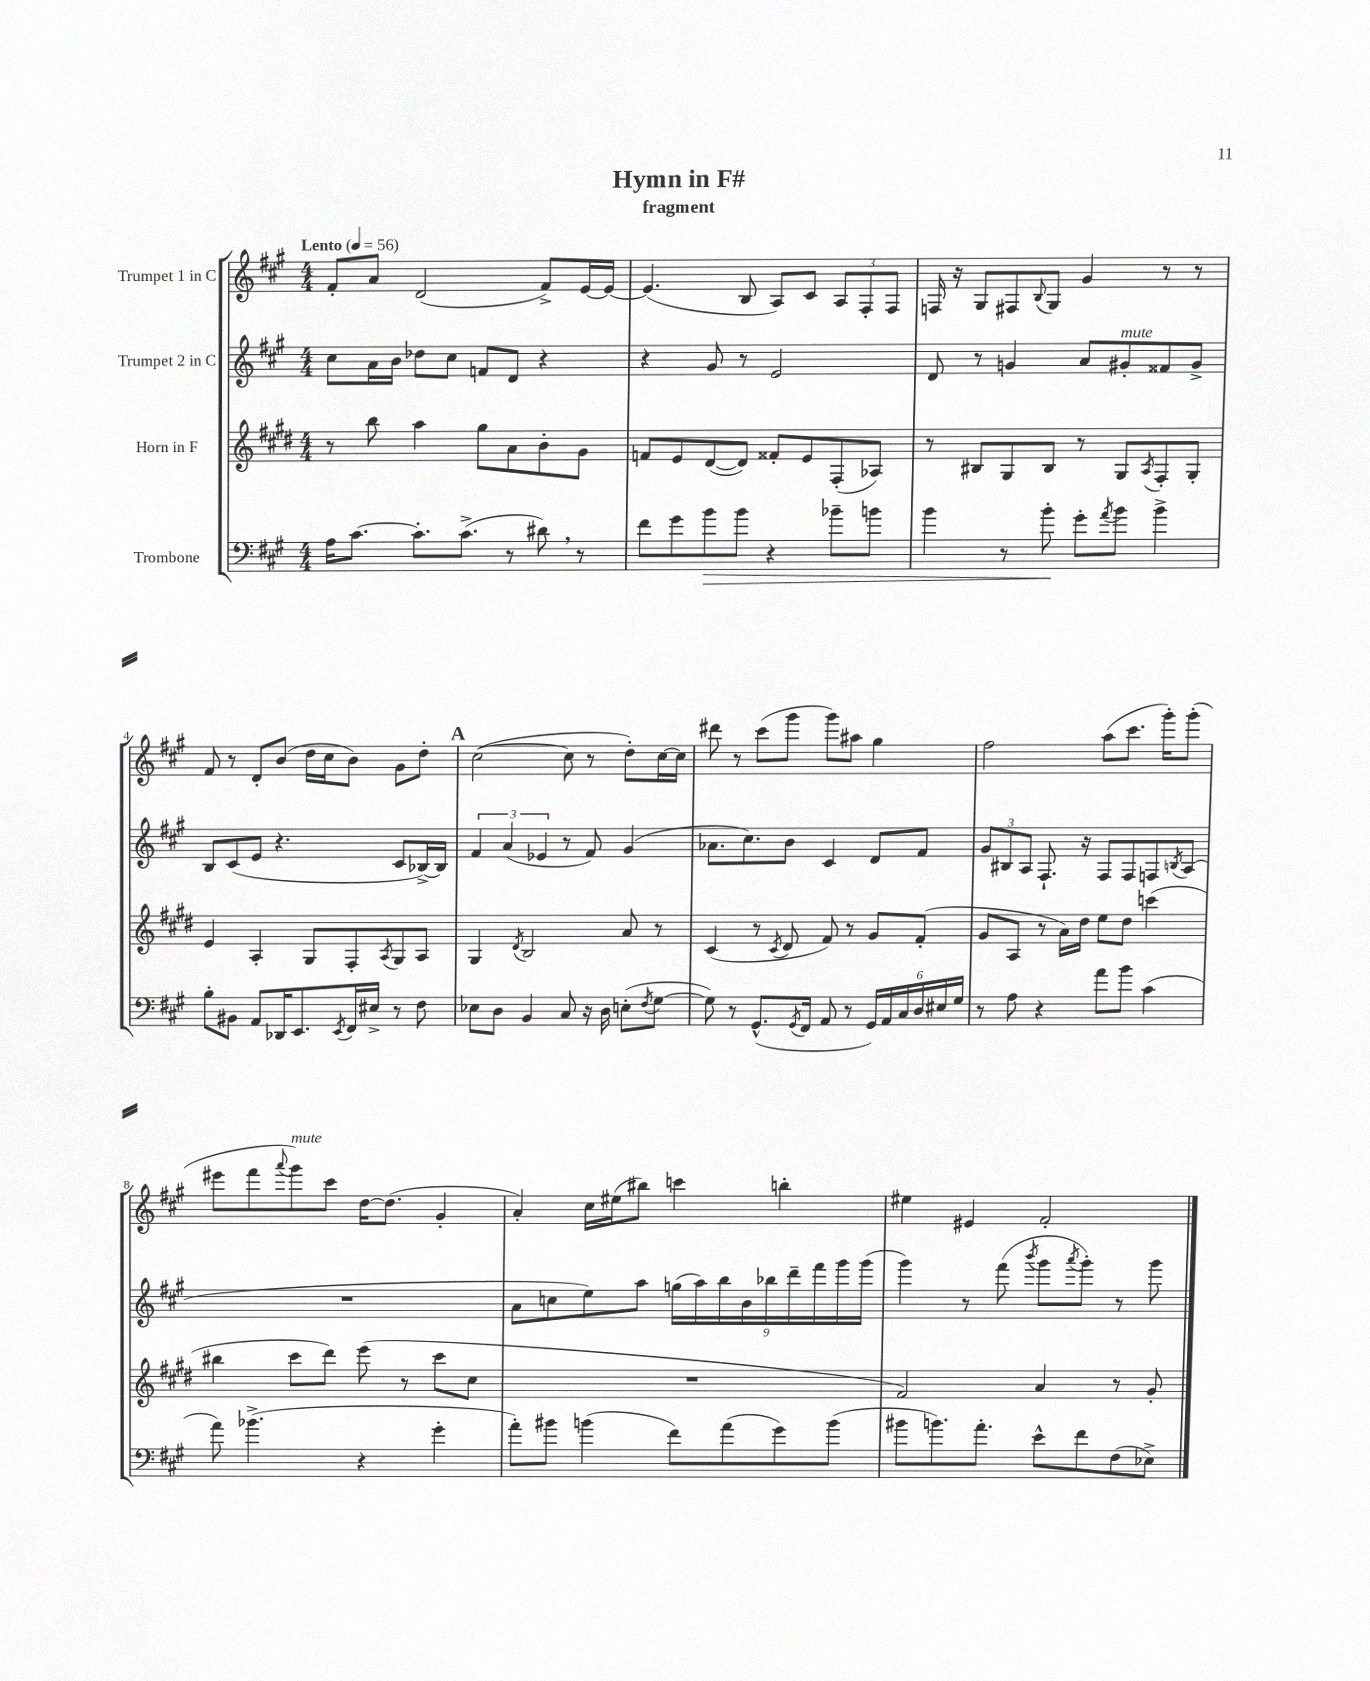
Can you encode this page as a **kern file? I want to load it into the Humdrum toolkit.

**kern	**kern	**kern	**kern
*staff4	*staff3	*staff2	*staff1
*clefF4	*clefG2	*clefG2	*clefG2
*k[f#c#g#]	*k[f#c#g#d#]	*k[f#c#g#]	*k[f#c#g#]
*M4/4	*M4/4	*M4/4	*M4/4
*MM56	*MM56	*MM56	*MM56
16A	8r	8cc#	8f#'
[8.c#	.	.	.
.	8bb	16a	8a
.	.	16b	.
8.c#']	4aa	8dd-	(2d
.	.	8cc#	.
(8.c#^	.	.	.
.	8gg#	8f	.
8r	8a	8d	.
8d#)	8b'	4r	8f#^)
8r	8g#	.	[16e
.	.	.	16e_
=	=	=	=
8f#	8f	4r	(4.e]
8g#	8e	.	.
8b	([8d#	8g#	.
8b	8d#])	8r	8B
4r	8f##'	2e	8A)
.	8e	.	8c#
8b-~	(8F#'	.	12A
.	.	.	12F#'
8b	8A-)	.	.
.	.	.	12F#
=	=	=	=
4b	8r	8d	16F
.	.	.	16r
.	8B#	8r	8G#
8r	8G#	4g	8F#
.	.	.	8qqB
8b'	8B#	.	8G#
8g#'	8r	8a	4g#
8qa	.	.	.
8b	8G#	8g#'	.
.	8qA	.	.
4b^	8F#'	8f##	8r
.	8G#'	8g#^	8r
=	=	=	=
8B'	4e	8B	8f#
8BB#	.	(8c#	8r
8AA	4A'	8e	8d'
16DD-	.	4.r	(8b
8.EE	.	.	.
.	8G#	.	16dd
.	.	.	16cc#
8qEE	.	.	.
16FF#	8F#'	.	8b)
16E#^	.	.	.
.	8qA	.	.
8r	8G#	8c#	8g#
8F#	8A	[16B-^)	8dd'
.	.	16B-]	.
=	=	=	=
8E-	4G#	6f#	([2cc#
8D	.	.	.
.	.	(6a	.
.	8qd#	.	.
4BB	2B	.	.
.	.	6e-	.
8C#	.	8r	8cc#]
16r	.	8f#)	8r
16D	.	.	.
(8E'	8a	(4g#	8dd')
8qF#	.	.	.
[8G#	8r	.	[16cc#
.	.	.	16cc#]
=	=	=	=
8G#])	(4c#	8.a-	8ddd#
8r	.	.	8r
.	.	8.cc#)	.
(8.GG#^^	8r	.	(8ccc#
.	8qc#	.	.
.	8d#	8b	8ggg#
8qGG#	.	.	.
16FF#	.	.	.
8AA	8f#)	4c#	8ggg#)
8r	8r	.	8aa#
24GG#)	8g#	8d	4gg#
24AA	.	.	.
24C#	.	.	.
24D	(8f#'	8f#	.
24E#	.	.	.
24G#	.	.	.
=	=	=	=
8r	8g#	12g#	2ff#
.	.	12B#	.
8A	8A	.	.
.	.	12A	.
4r	8r	8.F#`	.
.	16a)	.	.
.	16dd#	16r	.
8a	8ee	8F#	(8aa
8b	8dd#	8F#	8.ccc#
(4c#	(4ccc	8F	.
.	.	.	16ggg#')
.	.	8qB	.
.	.	(8A	(8ggg#'
=	=	=	=
8a)	4bb#	1r	8eee#
(4.b-^	.	.	8fff#
.	.	.	8qqaaa
.	8ccc#	.	8ggg#)
.	8ddd#)	.	8ccc#
4r	(8eee	.	[16dd
.	.	.	(8.dd]
.	8r	.	.
4g#'	8ccc#	.	4g#'
.	8cc#	.	.
=	=	=	=
8a')	1r	8a	4a')
8b#	.	8cc	.
(4b	.	8ee)	16cc#
.	.	.	(16ee#
.	.	8aa	8bb#)
8f#)	.	(18gg	4ccc
.	.	18aa)	.
.	.	18bb	.
(8a	.	.	.
.	.	18b	.
.	.	18bb-	.
8g#)	.	.	4bb'
.	.	18ddd~	.
.	.	18fff#	.
(8b	.	.	.
.	.	18ggg#	.
.	.	(18ggg#	.
=	=	=	=
8b#	2f#)	4ggg#)	4ee#
8.b)	.	.	.
.	.	8r	4e#
8.a'	.	.	.
.	.	(8fff#	.
.	.	8qbbb	.
8e^^	4a	8ggg#	2f#'
.	.	8qaaa	.
8f#	.	8ggg#')	.
(8F#	8r	8r	.
8E-^)	8g#'	8ggg#	.
==	==	==	==
*-	*-	*-	*-
